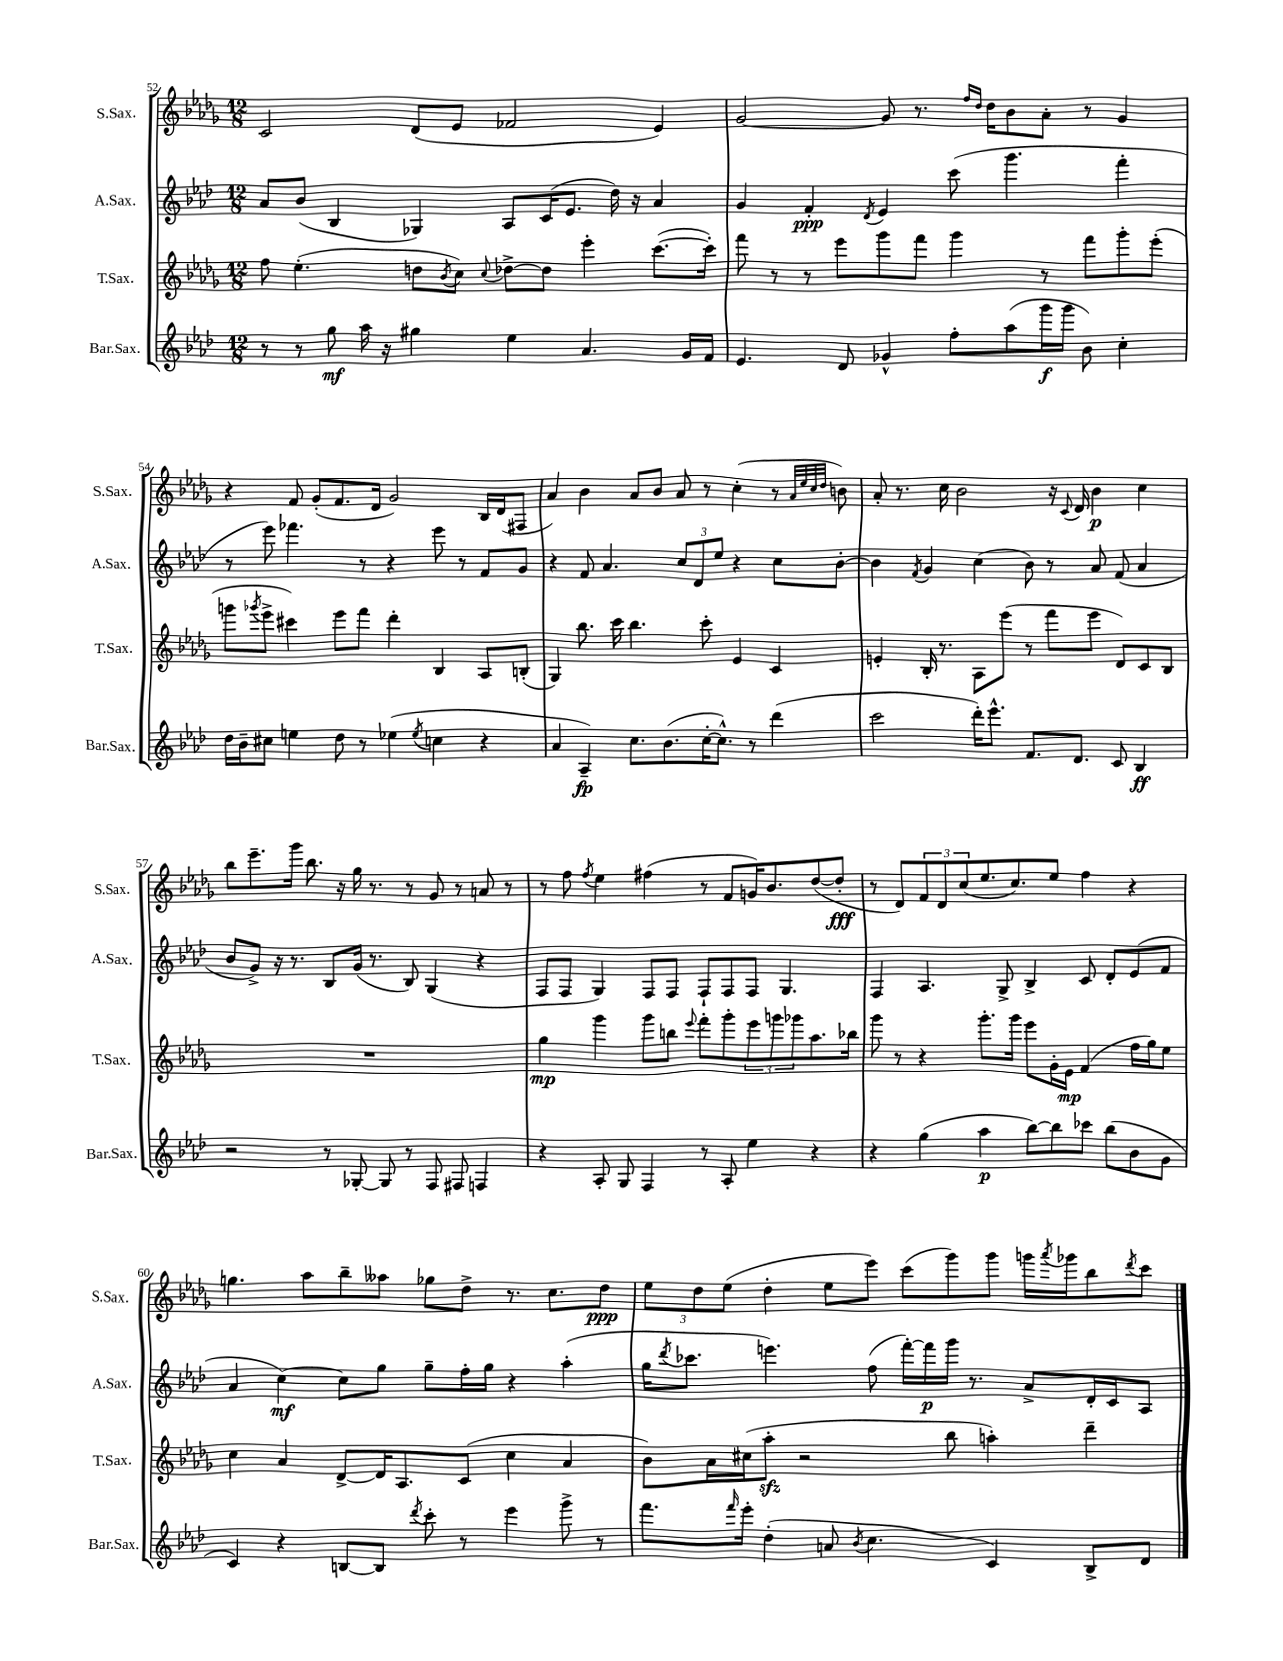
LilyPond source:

<<
\new StaffGroup <<
\new Staff = "s0" \with { instrumentName = "S.Sax." shortInstrumentName = "S.Sax." } {
    \clef treble \key des \major \numericTimeSignature \time 12/8
    c'2 des'8( ees'8 fes'2 ees'4) |
    ges'2~ ges'8 r8. \grace { f''16 des''16 } des''16 bes'8 aes'8-. r8 ges'4 |
    r4 f'8 ges'8-.( f'8. des'16 ges'2) bes16 des'16( fis8 |
    aes'4) bes'4 aes'8 bes'8 aes'8 r8 c''4-.( r8 \grace { aes'32 ees''32 c''32 des''32 } b'8) |
    aes'8-. r8. c''16 bes'2 r16 \appoggiatura { c'8 } des'16 bes'4\p c''4 |
    bes''8 ees'''8.-- ges'''16 bes''8. r16 ges''16 r8. r8 ges'8 r8 a'8 r8 |
    r8 f''8 \acciaccatura { f''8 } ees''4 fis''4( r8 f'8 g'16) bes'8. des''8~( des''8-.\fff |
    r8 des'8) \tuplet 3/2 { f'8 des'8 c''8( } ees''8. c''8.) ees''8 f''4 r4 |
    g''4. aes''8 bes''8-- aeses''8 ges''8 des''8-> r8. c''8. des''8\ppp |
    \tuplet 3/2 { ees''8 des''8 ees''8( } des''4-. ees''8 ees'''8) c'''8( ges'''8) ges'''8 g'''16 \acciaccatura { aes'''8 } ges'''16 bes''8 \acciaccatura { des'''8 } c'''8 \bar "|." |
}
\new Staff = "s1" \with { instrumentName = "A.Sax." shortInstrumentName = "A.Sax." } {
    \clef treble \key aes \major \numericTimeSignature \time 12/8
    aes'8 bes'8( bes4 ges4) aes8 c'16( ees'8. des''16) r16 aes'4 |
    g'4 f'4-.\ppp \acciaccatura { des'8 } ees'4 c'''8( g'''4. f'''4-. |
    r8 ees'''8) fes'''4. r8 r4 ees'''8 r8 f'8 g'8 |
    r4 f'8 aes'4. \tuplet 3/2 { c''8 des'8 ees''8 } r4 c''8 bes'8~-. |
    bes'4 \acciaccatura { f'8 } g'4 c''4( bes'8) r8 aes'8 f'8( aes'4 |
    bes'8 g'8->) r16 r8. bes8 g'16( r8. bes8) g4( r4 |
    f8 f8 g4) f8 f8 f8-! f8 f8 g4. |
    f4 aes4. g8-> bes4-> c'8 des'8-. ees'8( f'8 |
    aes'4 c''4~\mf) c''8 g''8 g''8-- f''16-. g''16 r4 aes''4-.( |
    g''16 \acciaccatura { des'''8 } ces'''8. e'''4.) f''8( f'''16~-.) f'''16\p g'''16 r8. aes'8-> des'16-. c'16 aes8 \bar "|." |
}
\new Staff = "s2" \with { instrumentName = "T.Sax." shortInstrumentName = "T.Sax." } {
    \clef treble \key des \major \numericTimeSignature \time 12/8
    f''8 ees''4.-.( d''8 \acciaccatura { bes'8 } c''8) \appoggiatura { c''8 } des''8~-> des''8 ees'''4-. c'''8.~( c'''16-.) |
    f'''8 r8 r8 ees'''8 ges'''8 f'''8 ges'''4 r8 f'''8 ges'''8-. ees'''8-.( |
    g'''8 \acciaccatura { ges'''8 } ees'''8-> cis'''4) ees'''8 f'''8 des'''4-. bes4 aes8 b8-.( |
    ges4) bes''8. c'''16 bes''4. c'''8-. ees'4 c'4 |
    e'4-. bes16-. r8. aes8 ees'''8( r8 f'''8 ees'''8 des'8) c'8 bes8 |
    R1. |
    ges''4\mp ges'''4 ges'''8 b''8 \appoggiatura { ees'''8 } f'''8-. ges'''8-. \tuplet 3/2 { ees'''8 g'''8 ges'''8 } aes''8. bes''16 |
    ges'''8 r8 r4 ges'''8.-. ges'''16 ees'''8 ges'16-. ees'16\mp f'4( f''16 ges''16) ees''8 |
    c''4 aes'4 des'8~-> des'16 aes8. c'8( c''4 aes'4 |
    bes'8) aes'16 cis''16( aes''8-.\sfz r2 bes''8 a''4-.) des'''4-- \bar "|." |
}
\new Staff = "s3" \with { instrumentName = "Bar.Sax." shortInstrumentName = "Bar.Sax." } {
    \clef treble \key aes \major \numericTimeSignature \time 12/8
    r8 r8 g''8\mf aes''16 r16 gis''4 ees''4 aes'4. g'16 f'16 |
    ees'4. des'8 ges'4-^ f''8-. aes''8( g'''16\f g'''16 bes'8) c''4-. |
    des''16 bes'16-- cis''8 e''4 des''8 r8 ees''4( \acciaccatura { ees''8 } c''4 r4 |
    aes'4 aes4--\fp) c''8. bes'8.( c''16~-. c''8.-^) r8 des'''4( |
    c'''2 des'''16-.) ees'''8.-^ f'8. des'8. c'8 bes4\ff |
    r2 r8 ges8~-. ges8 r8 f8 fis8 f4 |
    r4 aes8-. g8 f4 r8 aes8-. ees''4 r4 |
    r4 g''4( aes''4\p bes''8~) bes''8 ces'''8 bes''8( bes'8 g'8 |
    c'4) r4 b8~ b8 \acciaccatura { des'''8 } c'''8-. r8 ees'''4 g'''8-> r8 |
    f'''8. \grace { f'''16 } ees'''16-. des''4-.( a'8 \acciaccatura { bes'8 } c''4. c'4) bes8-> des'8 \bar "|." |
}
>>
>>
\layout { \context { \Score currentBarNumber = #52 } }
